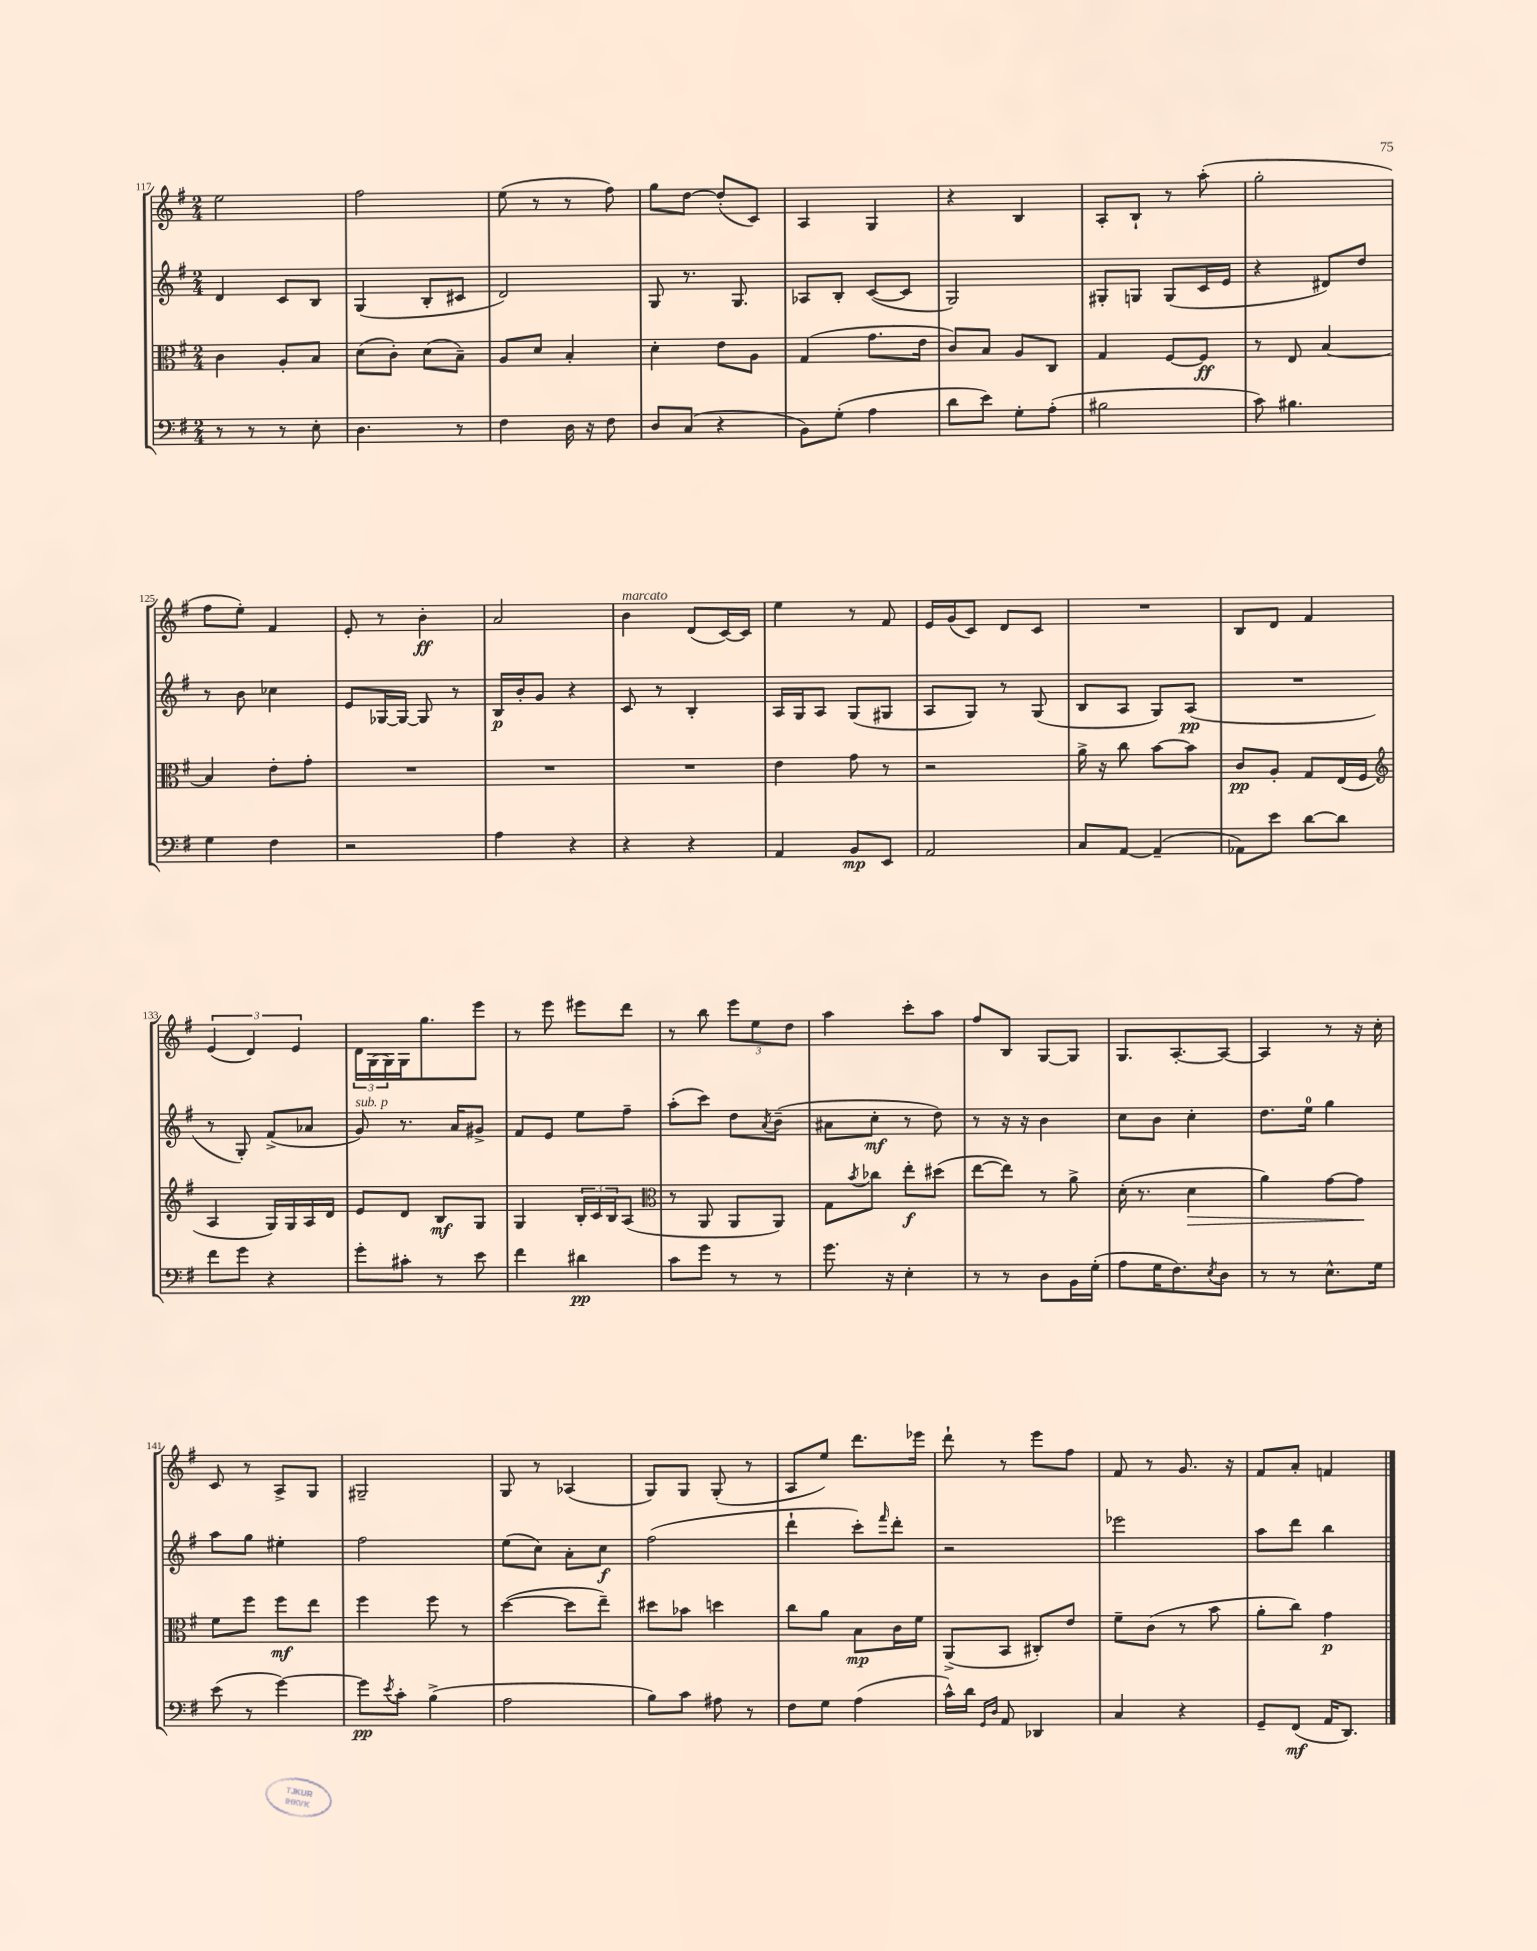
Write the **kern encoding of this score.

**kern	**kern	**kern	**kern
*staff4	*staff3	*staff2	*staff1
*clefF4	*clefC3	*clefG2	*clefG2
*k[f#]	*k[f#]	*k[f#]	*k[f#]
*M2/4	*M2/4	*M2/4	*M2/4
8r	4c\	4d/	2ee\
8r	.	.	.
8r	8A'/L	8c/L	.
8E'\	8B/J	8B/J	.
=	=	=	=
4.D\	(8d\L	(4G/	2ff#\
.	8c'\J)	.	.
.	(8d\L	8B'/L	.
8r	8B~\J)	8c#/J	.
=	=	=	=
4F#\	8A/L	2d/)	(8ee\
.	8d/J	.	8r
16D\	4B'/	.	8r
16r	.	.	.
8F#\	.	.	8ff#\)
=	=	=	=
8D/L	4d'\	8G/	8gg\L
(8C/J	.	8.r	[8dd\J
4r	8e\L	.	(8dd'/]L
.	.	8.G/	.
.	8A\J	.	8c/J)
=	=	=	=
8BB\L)	(4G/	8A-/L	4A/
(8G'\J	.	8B'/J	.
4A\	8.g\L	([8c/L	4G/
.	.	8c/]J	.
.	16e\Jk	.	.
=	=	=	=
8d\L	8c/L)	2G/)	4r
8e\J)	8B/J	.	.
8G'\L	8A/L	.	4B/
(8A'\J	8C/J	.	.
=	=	=	=
2B#\	4G/	8G#'/L	8A'/L
.	.	8G/J	8B`/J
.	[8F#/L	(8G/L	8r
.	8F#/]J	16c/L	(8aa'\
.	.	16e/JJ	.
=	=	=	=
8c\)	8r	4r	2gg'\
4.B#\	8E/	.	.
.	[4B/	8d#/L)	.
.	.	8dd/J	.
=	=	=	=
4G\	4B/]	8r	8ff#\L
.	.	8b\	8ee'\J)
4F#\	8e'\L	4cc-\	4f#/
.	8g'\J	.	.
=	=	=	=
2r	2r	8e/L	8e'/
.	.	[16G-/L	8r
.	.	16G-/_JJ	.
.	.	8G-/]	4b'\
.	.	8r	.
=	=	=	=
4A\	2r	16B/LL	2a/
.	.	16b'/J	.
.	.	8g/J	.
4r	.	4r	.
=	=	=	=
4r	2r	8c/	4b\
.	.	8r	.
4r	.	4B'/	(8d/L
.	.	.	[16c/L)
.	.	.	16c/]JJ
=	=	=	=
4AA/	4e\	16A/LL	4ee\
.	.	16G/J	.
.	.	8A/J	.
8BB/L	8g\	(8G/L	8r
8EE/J	8r	8G#/J	8f#/
=	=	=	=
2AA/	2r	8A/L	16e/LL
.	.	.	(16g/J
.	.	8G/J)	8c/J)
.	.	8r	8d/L
.	.	(8G/	8c/J
=	=	=	=
8C/L	16a^\	8B/L	2r
.	16r	.	.
[8AA/J	8cc\	8A/J	.
(4AA~/]	[8b\L	8G/L)	.
.	8b\]J	(8A/J	.
=	=	=	=
8AA-\L)	8c/L	2r	8B/L
8e\J	8A'/J	.	8d/J
[8d\L	8G/L	.	4f#/
8d\]J	(16E/L	.	.
.	16F#/JJ	.	.
=	=	=	=
*	*clefG2	*	*
8f#\L	4A/	8r	(6e/
8g\J	.	8G'/)	.
.	.	.	6d/)
4r	16G/LL)	(8f#^/L	.
.	16G/	.	.
.	.	.	6e/
.	16A/	8a-/J	.
.	16d/JJ	.	.
=	=	=	=
8g'\L	8e/L	8g/)	24d\LL
.	.	.	(24G\
.	.	.	24G\)
8c#'\J	8d/J	8.r	16G\J
.	.	.	8.gg\
8r	8B/L	.	.
.	.	16a/LK	.
8e\	8G/J	8g#^/J	8eee\J
=	=	=	=
4f#\	4G/	8f#/L	8r
.	.	8e/J	8eee\
4d#\	24B'/LL	8ee\L	8eee#\L
.	24c/	.	.
.	24B/J	.	.
.	(8A/J	8ff#~\J	8ddd\J
=	=	=	=
*	*clefC3	*	*
8c\L	8r	(8aa'\L	8r
8g\J	8AA/	8ccc\J)	8bb\
8r	8AA/L	8dd\L	12eee\L
.	.	.	12ee\
.	.	8qa/	.
8r	8AA/J)	(8b~\J	.
.	.	.	12dd\J
=	=	=	=
8.g\	8G\L	8a#\L	4aa\
.	8qb/	.	.
.	8cc-\J	8cc'\J	.
16r	.	.	.
4E'\	8ee'\L	8r	8ccc'\L
.	(8dd#\J	8dd\)	8aa\J
=	=	=	=
8r	[8ee\L	8r	8ff#/L
8r	8ee\]J)	16r	8B/J
.	.	16r	.
8D\L	8r	4b\	[8G/L
16BB\L	8a^\	.	8G/]J
(16G'\JJ	.	.	.
=	=	=	=
8A\L	(16d'\	8cc\L	8.G/L
.	8.r	.	.
16G\K	.	8b\J	.
8.F#\)	.	.	[8.A'/
.	4d\	4cc'\	.
8qE/	.	.	.
8D\J	.	.	8A/_J
=	=	=	=
8r	4a\)	8.dd\L	4A/]
8r	.	.	.
.	.	16ee\Jk	.
8.E^^\L	[8g\L	4gg\	8r
.	8g\]J	.	16r
16G\Jk	.	.	16cc'\
=	=	=	=
(8e\	8f#\L	8aa\L	8c/
8r	8ff#\J	8gg\J	8r
[4g\)	8ff#\L	4ee#'\	8A^/L
.	8ee\J	.	8G/J
=	=	=	=
8g\]L	4ff#\	2ff#\	2G#~/
8qe/	.	.	.
8c'\J	.	.	.
(4B^\	8ff#\	.	.
.	8r	.	.
=	=	=	=
2A\	([4dd\	(8ee\L	8G/
.	.	8cc\J)	8r
.	8dd\]L	8a'\L	(4A-/
.	8ee~\J)	8cc\J	.
=	=	=	=
8B\L)	8dd#\L	(2ff#\	8G/L)
8c\J	8b-\J	.	8G/J
8A#\	4dd\	.	(8G'/
8r	.	.	8r
=	=	=	=
8F#\L	8cc\L	4ddd`\	8A/L
8G\J	8a\J	.	8ee/J)
(4A\	8B\L	8ccc'\L)	8.ddd\L
.	.	16qqfff#/	.
.	16c\L	8ddd'\J	.
.	16f#\JJ	.	16eee-\Jk
=	=	=	=
16c^^\LL)	(8AA^/L	2r	8ddd`\
16d\JJ	.	.	.
16qqGG/LL	.	.	.
16qqD/JJ	.	.	.
8AA/	8BB/J	.	8r
4DD-/	8C#'/L)	.	8eee\L
.	8e/J	.	8ff#\J
=	=	=	=
4C/	8f#~\L	2eee-\	8f#/
.	(8c\J	.	8r
4r	8r	.	8.g/
.	8b\	.	.
.	.	.	16r
=	=	=	=
8GG~/L	8a'\L	8aa\L	8f#/L
(8FF#/J	8cc\J)	8ddd\J	8a'/J
16AA/LK	4g\	4bb\	4f/
8.DD/J)	.	.	.
==	==	==	==
*-	*-	*-	*-
